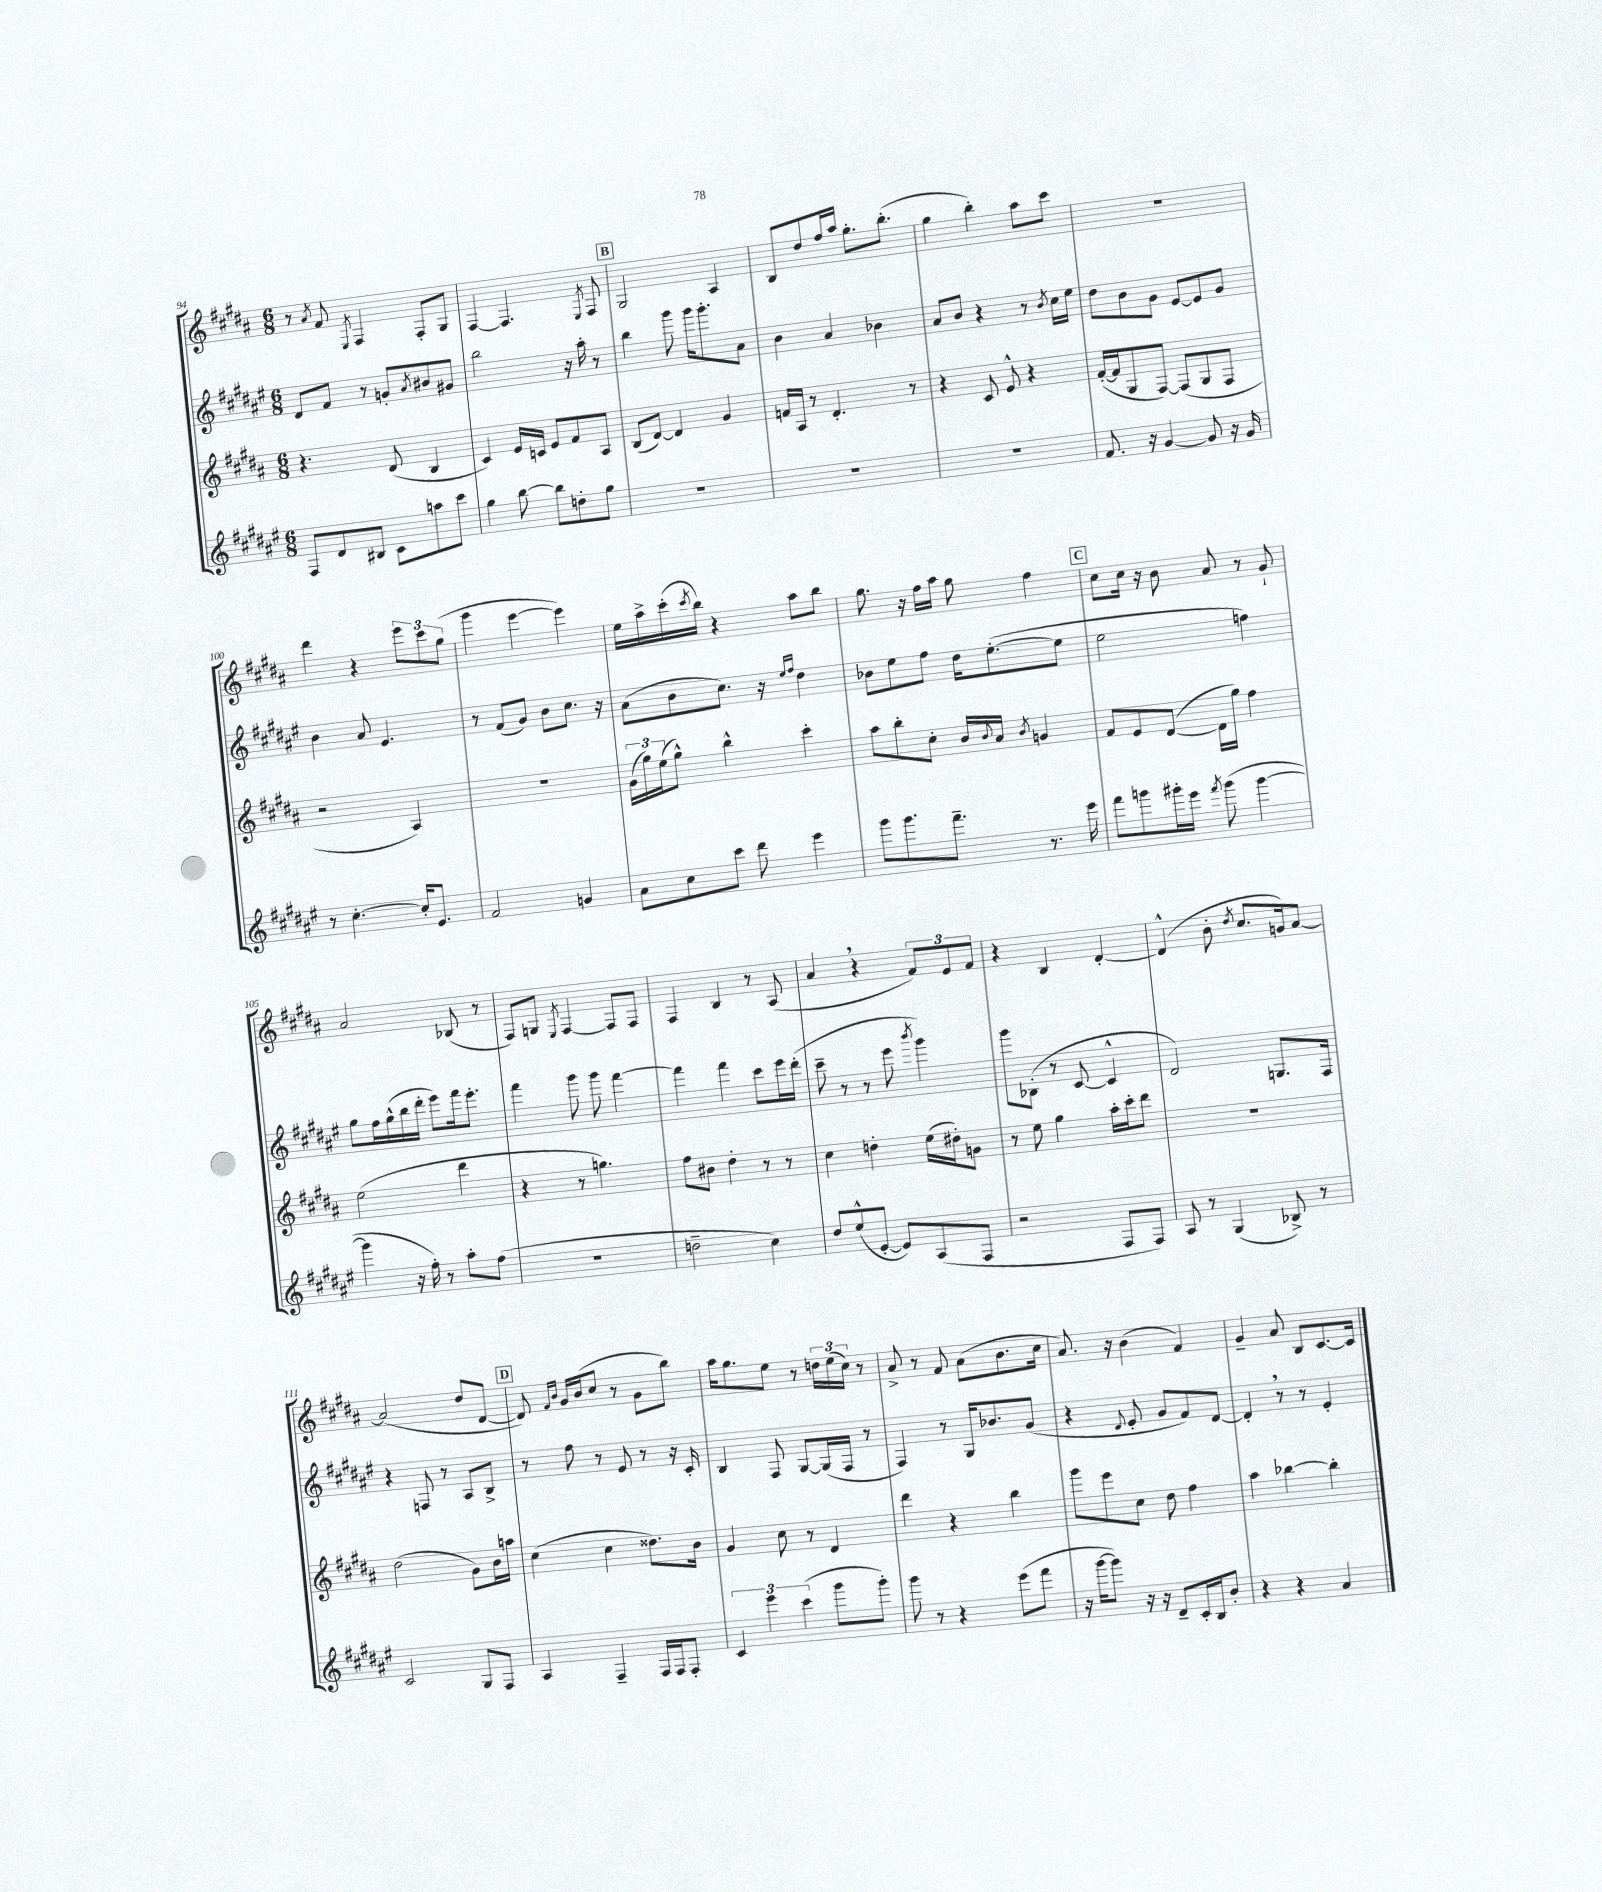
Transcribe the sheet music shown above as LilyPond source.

<<
\new StaffGroup <<
\new Staff = "s0" {
    \clef treble \key b \major \numericTimeSignature \time 6/8
    r8 \acciaccatura { ais'8 } fis'8 \acciaccatura { e8 } fis4 fis8-. gis8 |
    fis4~ fis4. \acciaccatura { e8 } fis8 |
    \mark \markup { \box "B" } gis2 ais4 |
    b8 dis''8 fis''16 ais''16 gis''8.-. b''8.-.( |
    gis''4 b''4-.) ais''8 cis'''8 |
    R2. |
    dis'''4 r4 \tuplet 3/2 { e'''8 cis'''8 gis''8( } |
    gis'''4 e'''4~ e'''4) |
    e''16 ais''16-> cis'''16-.( \acciaccatura { cis'''8 } b''16) r4 ais''8 b''8 |
    gis''8. r16 fis''16 ais''16 gis''8 fis''4 |
    \mark \markup { \box "C" } cis''8 cis''16 r16 b'8 ais'8 r8 gis'8-! |
    ais'2 bes8( r8 |
    fis8) g8 \acciaccatura { e8 } fis4~ fis8 fis8 |
    fis4 b4 r8 ais8( |
    ais'4 \breathe r4 \tuplet 3/2 { fis'8) e'8 fis'8 } |
    r4 b4 dis'4~-. |
    dis'4-^( b'8-. \acciaccatura { dis''8 } cis''8. g'16) ais'8~ |
    ais'2( dis''8 dis'8~ |
    \mark \markup { \box "D" } dis'8) \grace { fis'16 b'16 } gis'16 b'16( cis''8 r8 gis'8 b''8) |
    ais''16 gis''8. e''8 r8 \tuplet 3/2 { d''16 e''16( cis''16) } r8 |
    ais'8-> r8 fis'8 ais'8( b'8. cis''16 |
    ais'8.) r16 b'4( fis'4) |
    gis'4-- ais'8 b8 cis'8.~ cis'16 \bar "|." |
}
\new Staff = "s1" {
    \clef treble \key fis \major \numericTimeSignature \time 6/8
    dis'8 fis'8 r8 g'8-. \acciaccatura { ais'8 } bis'8 gis'8 |
    b''2 r16 ais''16-. r8 |
    \mark \markup { \box "B" } b''4 gis'''8 gis'''16 gis'''8.-. ais'8 |
    b'4 ais'4 bes'4 |
    ais'8 b'8 r4 r8 \acciaccatura { b'8 } cis''16 eis''16 |
    dis''8 b'8 gis'8 eis'8~ eis'8 gis'8 |
    b'4 ais'8 eis'4. |
    r8 fis'8( gis'8) b'8 cis''8. r16 |
    ais'8( b'8 cis''8.) r16 \grace { eis''16 fis''16 } dis''4 |
    bes'8 eis''8 fis''8 dis''16 eis''8.~-.( eis''8 |
    \mark \markup { \box "C" } eis''2 f''4) |
    gis''8 fis''16 gis''16-^( b''16 dis'''16-. eis'''8) fis'''16 eis'''8.-. |
    fis'''4 gis'''8 gis'''8 fis'''4~ |
    fis'''4 fis'''4 cis'''8 eis'''16 dis'''16-.( |
    cis'''8-- r8 r8 eis'''8 \acciaccatura { b'''8 } gis'''4) |
    gis'''8 bes8-.( r8 cis'8~ cis'4-^ |
    dis'2) g8. fis16 |
    r4 f8 r8 ais8 b8-> |
    \mark \markup { \box "D" } r8 fis''8 r8 eis'8 r8 r16 cis'16-. |
    b4 fis8 gis8~ gis16( fis16 r8 |
    fis4) r8 gis16 bes'8. gis'8( |
    r4 \appoggiatura { dis'8 } eis'8-. gis'8 fis'8) dis'8~ |
    dis'4-. \breathe r8 r8 eis'4-. \bar "|." |
}
\new Staff = "s2" {
    \clef treble \key b \major \numericTimeSignature \time 6/8
    r4. dis'8( b4 |
    cis'4) e'16 c'16 e'8 fis'8 ais8 |
    \mark \markup { \box "B" } b8( dis'8~) dis'4 gis'4 |
    f'16 ais16 r8 dis'4.-. r8 |
    r4 cis'8 e'8-^ r4 |
    fis'16~-.( fis'16 gis8 fis8~) fis8( gis8 fis8 |
    r2 ais4) |
    R2. |
    \tuplet 3/2 { gis'16( gis''16) e''16( } gis''8-^) b''4-^ cis'''4-. |
    ais''8 b''8-. cis''8-. b'16 \appoggiatura { b'8 } ais'16 \acciaccatura { b'8 } g'4 |
    \mark \markup { \box "C" } fis'8 e'8 dis'8~( dis'16 gis''16) fis''4 |
    e''2( dis'''4 |
    r4 r8 g''4.) |
    fis''8 bis'8 dis''4-. r8 r8 |
    cis''4 d''4-. e''16( dis''16-.) g'8 |
    r8 e''8 gis''4 ais''16-. cis'''16-. dis'''8 |
    R2. |
    dis''2( gis'8) b'16 a''16 |
    \mark \markup { \box "D" } cis''4( cis''4 disis''8.) b'16 |
    gis'4 cis''8 r8 dis'4 |
    dis'''4 r4 b''4 |
    gis'''8 e'''8 cis''8 dis''8 fis''4 |
    ais''4 bes''4~ bes''4-. \bar "|." |
}
\new Staff = "s3" {
    \clef treble \key fis \major \numericTimeSignature \time 6/8
    fis8 dis'8 bis8 cis'8 a''8 cis'''8 |
    gis''4 b''8~ b''8 d''8-. gis''8 |
    \mark \markup { \box "B" } R2. |
    R2. |
    R2. |
    fis'8. r16 gis'4~ gis'8 r16 gis'16 |
    r8 cis''4.~-. cis''16-. eis'8. |
    fis'2 g'4 |
    ais'8 cis''8 cis'''8 dis'''8 eis'''4 |
    gis'''8 gis'''8. fis'''8.-- r8. eis'''16 |
    \mark \markup { \box "C" } fis'''8 g'''8 gis'''16-. eis'''16 \acciaccatura { fis'''8 } gis'''8( gis'''4~ |
    gis'''4 r16 fis''16-.) r8 ais''8-. fis''8( |
    R2. |
    d''2-- cis''4) |
    dis''8 eis''8-^( eis'8~-. eis'8) ais8( fis8 |
    r2 fis8 fis8) |
    ais8 r8 gis4( bes8->) r8 |
    cis'2 gis8 fis8 |
    \mark \markup { \box "D" } ais4 fis4-- fis16 fis16 fis8-. |
    \tuplet 3/2 { cis'4 eis'''4 cis'''4( } gis'''8 gis'''8-.) |
    gis'''8 r8 r4 eis'''8( fis'''8 |
    r16 gis'''16~ gis'''8) r16 r16 dis'8-- cis'16-. b16 b'8-. |
    r4 r4 ais'4 \bar "|." |
}
>>
>>
\layout { \context { \Score currentBarNumber = #94 } }
